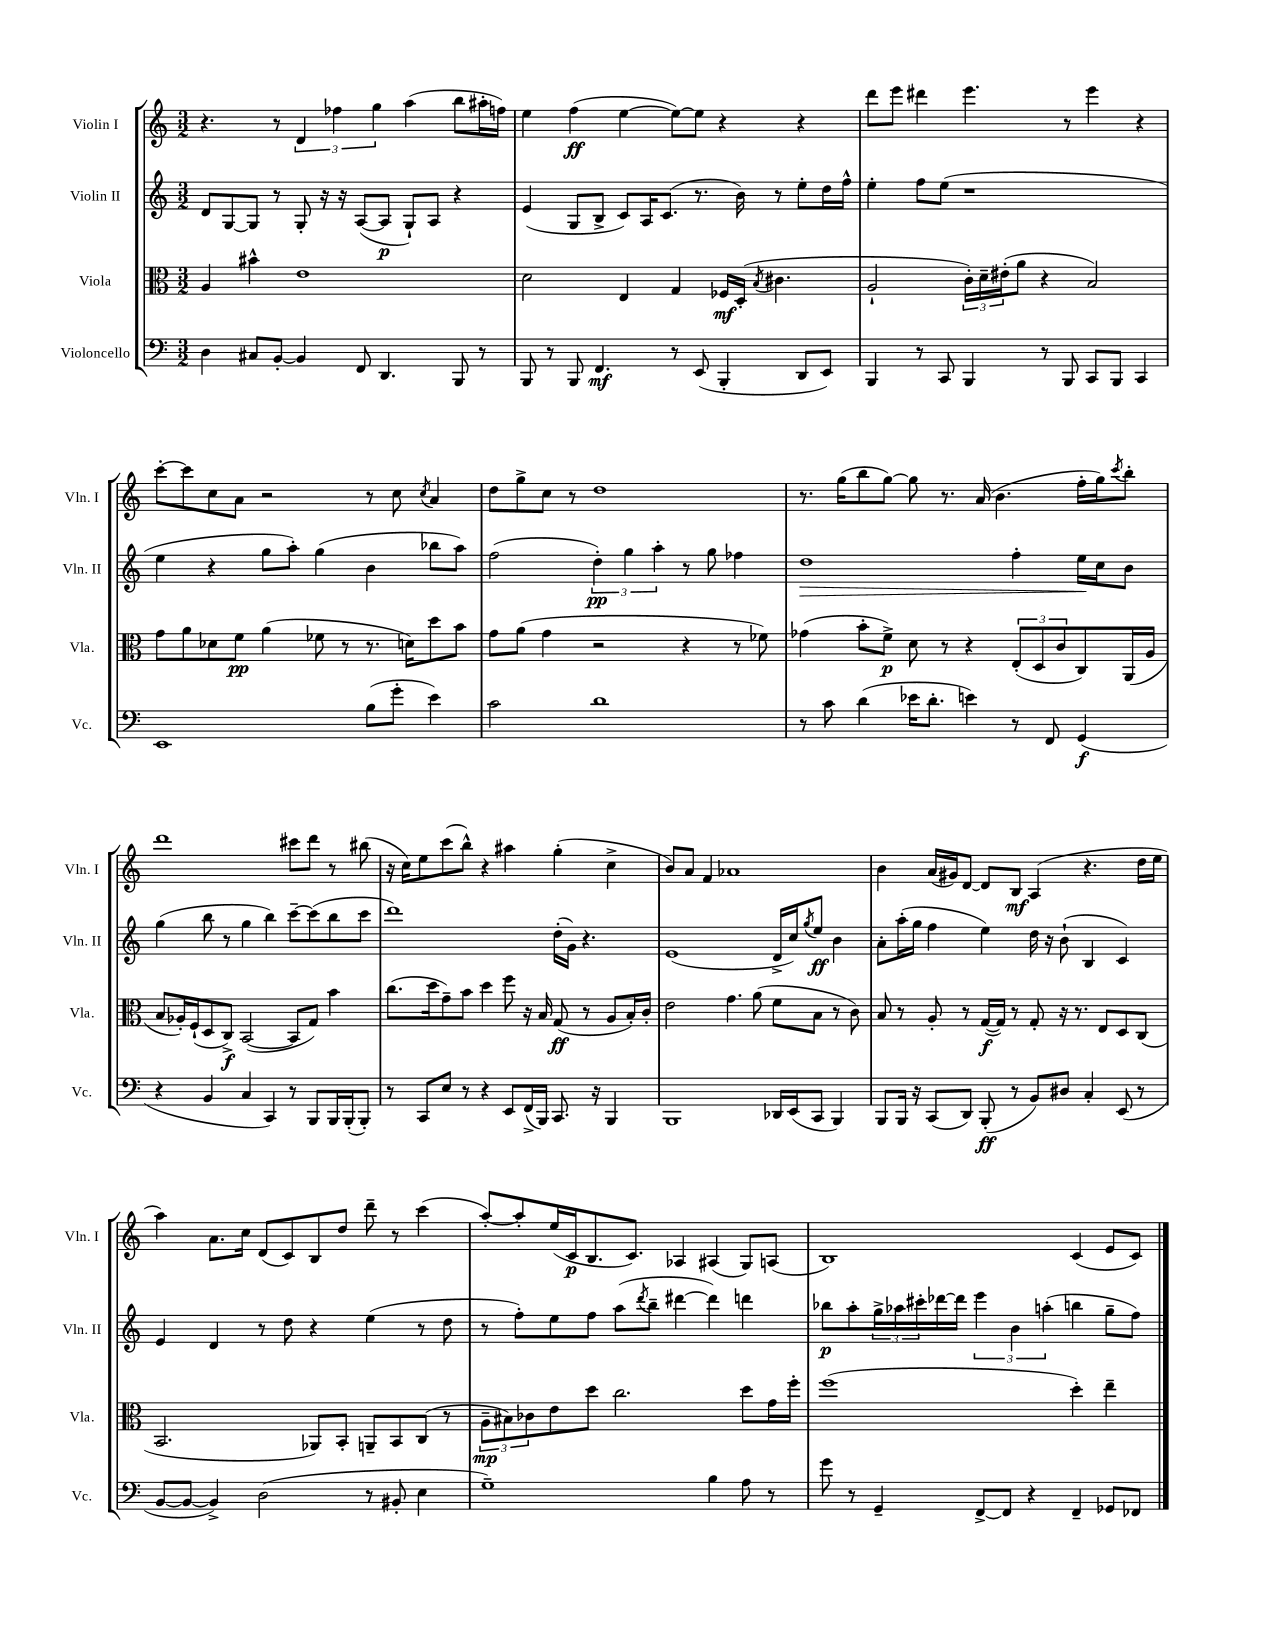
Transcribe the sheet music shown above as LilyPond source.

<<
\new StaffGroup <<
\new Staff = "s0" \with { instrumentName = "Violin I" shortInstrumentName = "Vln. I" } {
    \clef treble \key c \major \numericTimeSignature \time 3/2
    r4. r8 \tuplet 3/2 { d'4 fes''4 g''4 } a''4( b''8 ais''16-. f''16) |
    e''4 f''4\ff( e''4~ e''8~) e''8 r4 r4 |
    d'''8 e'''8 dis'''4 e'''4. r8 e'''4 r4 |
    c'''8~-. c'''8 c''8 a'8 r2 r8 c''8 \acciaccatura { c''8 } a'4 |
    d''8 g''8-> c''8 r8 d''1 |
    r8. g''16( b''8 g''8~) g''8 r8. a'16( b'4. f''16-. g''16) \acciaccatura { c'''8 } b''8-. |
    d'''1 cis'''8 d'''8 r8 bis''8( |
    r16 c''16) e''8 c'''8( b''8-^) r4 ais''4 g''4-.( c''4-> |
    b'8) a'8 f'4 aes'1 |
    b'4 a'16( gis'16) d'8~ d'8 b8\mf a4( r4. d''16 e''16 |
    a''4) a'8. c''16 d'8( c'8) b8 d''8 d'''8-- r8 c'''4( |
    a''8~-.) a''8-. e''16( c'16\p b8. c'8.) aes4 ais4( g8) a8( |
    b1) c'4( e'8 c'8) \bar "|." |
}
\new Staff = "s1" \with { instrumentName = "Violin II" shortInstrumentName = "Vln. II" } {
    \clef treble \key c \major \numericTimeSignature \time 3/2
    d'8 g8~ g8 r8 g8-. r16 r16 a8~( a8\p g8-!) a8 r4 |
    e'4( g8 b8-> c'8) a16 c'8.( r8. b'16) r8 e''8-. d''16 f''16-^ |
    e''4-. f''8 e''8( r1 |
    e''4 r4 g''8 a''8-.) g''4( b'4 bes''8 a''8) |
    f''2( \tuplet 3/2 { d''4-.\pp) g''4 a''4-. } r8 g''8 fes''4 |
    d''1\> f''4-. e''16\! c''16 b'8 |
    g''4( b''8 r8 g''4 b''4) c'''8~-- c'''8( b''8 c'''8 |
    d'''1) d''16-.( g'16) r4. |
    e'1( d'16-> c''16) \acciaccatura { g''8 } e''8\ff b'4 |
    a'8-. a''16-.( g''16 f''4 e''4) d''16 r16 b'8-!( b4 c'4) |
    e'4 d'4 r8 d''8 r4 e''4( r8 d''8 |
    r8 f''8-.) e''8 f''8 a''8( \acciaccatura { d'''8 } b''8-- dis'''4~ dis'''4) d'''4 |
    bes''8\p a''8-. \tuplet 3/2 { g''16-> aes''16 cis'''16-. } des'''16~ des'''16 \tuplet 3/2 { e'''4 b'4 a''4-.( } b''4 g''8-- f''8) \bar "|." |
}
\new Staff = "s2" \with { instrumentName = "Viola" shortInstrumentName = "Vla." } {
    \clef alto \key c \major \numericTimeSignature \time 3/2
    a4 bis'4-^ e'1 |
    d'2 e4 g4 fes16\mf d16-.( \acciaccatura { b8 } cis'4. |
    a2-! \tuplet 3/2 { c'16-.) d'16-- eis'16-.( } a'8 r4 b2) |
    g'8 a'8 des'8 f'8\pp a'4( fes'8 r8 r8. d'16) d''8 b'8 |
    g'8 a'8( g'4 r2 r4 r8 fes'8) |
    ges'4( b'8-. f'8->\p) d'8 r8 r4 \tuplet 3/2 { e8-.( d8 c'8 } c8) a,16( a16 |
    b8 aes16-.) f16-!( d8 c8->\f) b,2~( b,8 g8) b'4 |
    c''8.( d''16 g'8--) b'8 d''4 f''8 r16 b16 g8\ff( r8 a8 b16-.) c'16-. |
    e'2 g'4. a'8( f'8 b8 r8 c'8) |
    b8 r8 a8-. r8 g16~\f( g16) r8 g8-. r16 r8. e8 d8 c8( |
    b,2. aes,8) b,8-. a,8-- b,8 c8( r8 |
    \tuplet 3/2 { a8--\mp bis8) ces'8 } e'8 d''8 c''2. d''8 g'16 f''16-. |
    f''1( d''4-.) e''4-- \bar "|." |
}
\new Staff = "s3" \with { instrumentName = "Violoncello" shortInstrumentName = "Vc." } {
    \clef bass \key c \major \numericTimeSignature \time 3/2
    d4 cis8 b,8~-. b,4 f,8 d,4. b,,8 r8 |
    b,,8 r8 b,,8 f,4.\mf r8 e,8( b,,4-. d,8 e,8) |
    b,,4 r8 c,8 b,,4 r8 b,,8 c,8 b,,8 c,4 |
    e,1 b8( g'8-. e'4) |
    c'2 d'1 |
    r8 c'8 d'4( ees'16 d'8.-. e'4) r8 f,8 g,4\f( |
    r4 b,4 c4 c,4) r8 b,,8 b,,16 b,,16-.( b,,8-.) |
    r8 c,8 e8 r8 r4 e,8 f,16->( b,,16) c,8. r16 b,,4 |
    b,,1 des,16 e,16( c,8 b,,4) |
    b,,8 b,,16 r16 c,8( d,8) b,,8-.\ff( r8 b,8) dis8 c4-. e,8( r8 |
    b,8~ b,8~ b,4->) d2( r8 bis,8-. e4 |
    g1--) b4 a8 r8 |
    g'8 r8 g,4-- f,8~-> f,8 r4 f,4-- ges,8 fes,8 \bar "|." |
}
>>
>>
\layout { \context { \Score \remove "Bar_number_engraver" } }
